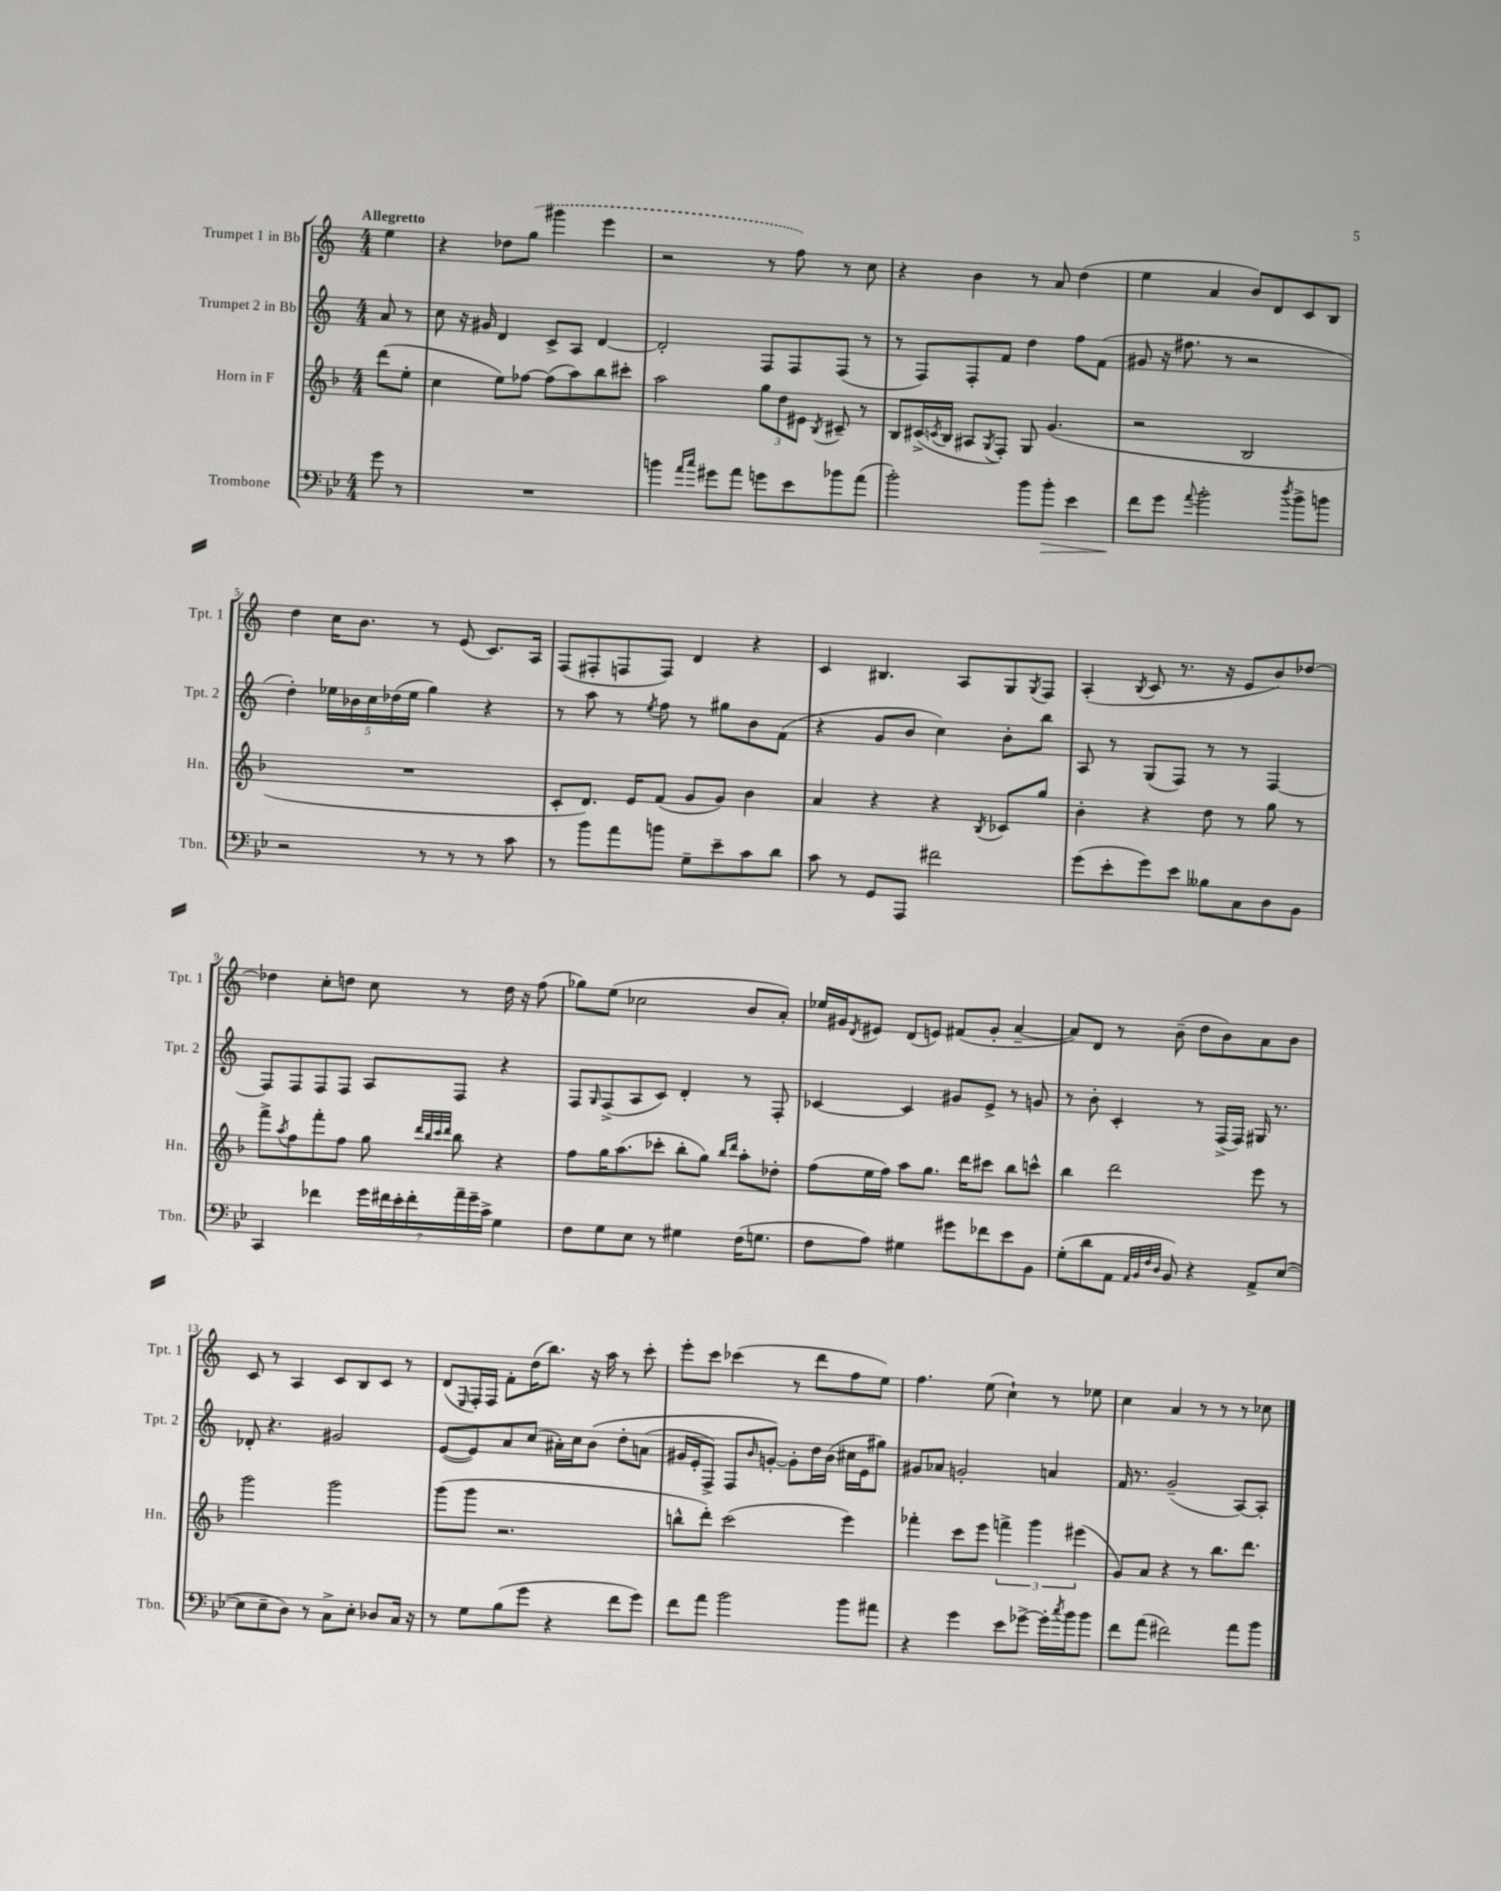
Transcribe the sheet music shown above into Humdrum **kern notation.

**kern	**kern	**kern	**kern
*staff4	*staff3	*staff2	*staff1
*clefF4	*clefG2	*clefG2	*clefG2
*k[b-e-]	*k[b-]	*k[]	*k[]
*M4/4	*M4/4	*M4/4	*M4/4
8g\	(8ddd\L	8a/	4ee\
8r	8ee'\J	8r	.
=	=	=	=
1r	4cc\	8cc\	4r
.	.	16r	.
.	.	16g#/	.
.	8ee\L)	4d/	8dd-\L
.	[8ff-\J	.	(8gg\J
.	(8ff-\]L	8c^/L	4ggg#\
.	8aa\)	8A/J	.
.	8bb-\	[4d/	4eee\
.	8ccc#'\J	.	.
=	=	=	=
4b\	2aa\	2d'/]	2r
16qqa/LL	.	.	.
16qqcc/JJ	.	.	.
8g#\L	.	.	.
8a\J	.	.	.
8g\L	12gg\L	8F/L	8r
.	12dd\	.	.
8e-\	.	8F/	8ff\)
.	12e#\J	.	.
.	8qB-/	.	.
8b-\	8c#~/	(8F/J	8r
(8a\J	8r	8r	8cc\
=	=	=	=
2b-'\)	8B-/L	8r	4r
.	(16c#^/L	8F/L)	.
.	8qc/	.	.
.	16B-/JJ	.	.
.	8A#/L	8F'/	4b\
.	8qG/	.	.
.	8F'/J)	8f/J	.
8b-\L	8G/	4dd\	8r
8b-'\J	(4.g/	.	8a/
4e-\	.	8ff\L	(4dd\
.	.	(8f\J	.
=	=	=	=
8f\L	2r	8g#/	4ee\
8g\J	.	16r	.
.	.	8.ff#\	.
8qqa/	.	.	.
2b-'\	.	.	4a/
.	.	8r	.
.	2B-/	2r	8b/L)
.	.	.	8d/
8qdd/	.	.	.
8b-^\L	.	.	8c/
8b\J	.	.	8B/J
=	=	=	=
2r	1r	4dd'\)	4dd\
.	.	20ee-\LL	16cc\LK
.	.	20b-\	.
.	.	.	8.b\J
.	.	20cc\	.
.	.	(20dd-\	.
.	.	20ee-\JJ	.
8r	.	4gg\)	8r
8r	.	.	(8e/
8r	.	4r	8.c/L)
8c\	.	.	.
.	.	.	16A/Jk
=	=	=	=
8r	8c'/L	8r	(8F/L
8b-\L	8.d/J)	8aa\	8F#'/
8a\	.	8r	8F/
.	16e/LK	.	.
.	.	8qee/	.
8b\J	(8f/J	8ff\	8F/J)
8G~\L	8g/L	8r	4d/
8e-~\	8g/J)	8gg#\L	.
8c\	4b-\	8b\	4r
8d\J	.	(8f\J	.
=	=	=	=
8c\	4a/	4r	4c/
8r	.	.	.
8GG/L	4r	8g/L	4.B#/
8AAA/J	.	8b/J	.
2f#\	4r	4cc\)	.
.	.	.	8A/L
.	8qB-/	.	.
.	8c-/L	8b'\L	8G/
.	.	.	8qG/
.	8gg/J	8bb\J	8F/J
=	=	=	=
(8g\L	4b-'\	8A/	(4A'/
8e-'\	.	8r	.
.	.	.	8qB/
8g\)	4r	(8G/L	8c/
8e-\J	.	8F/J)	8.r
8B--\L	8dd\	8r	.
.	.	.	16r
8C\	8r	8r	8e/L
8D\	8gg\	[4F/	8b/)
8BB-\J	8r	.	[8dd-/J
=	=	=	=
4CC/	8fff^\L	8F/]L	4dd-\]
.	8qaa/	.	.
.	8ff\	8F/	.
4f-\	8fff'\	8F/	8cc'\L
.	8ff\J	8F/J	8dd\J
28g\LL	8gg\	8A/L	8cc\
28f#\	.	.	.
28e-'\	.	.	.
28f#'\	.	.	.
.	32qqddd/LLL	.	.
.	32qqbb-/	.	.
.	32qqccc/	.	.
.	32qqddd/JJJ	.	.
.	8bb-\	8F/J	8r
28a~\	.	.	.
28g~\	.	.	.
28c^\JJ	.	.	.
4G\	4r	4r	16dd\
.	.	.	16r
.	.	.	(8ff\
=	=	=	=
8F\L	8ff\L	8F/L	8gg-\L)
.	.	16qqG/	.
8G\	16gg\K	(8F^/	(8ee\J
.	(8.aa\	.	.
8E-\J	.	8A/	2cc-\
8r	8ccc-'\J	8c/J)	.
4G#\	8bb-'\L	4d'/	.
.	8gg\J)	.	.
.	16qqbb-/LL	.	.
.	16qqddd/JJ	.	.
(16F\LK	8aa'\L	8r	8b/L
8.G\J	.	.	.
.	8dd-'\J	8F'/	8a'/J)
=	=	=	=
8F\L	(8ff\L	[4c-/	16ee-/LL
.	.	.	16g#/J
.	.	.	8qd/
8A\J)	16ee\L	.	8e#/J
.	16ff\JJ)	.	.
4G#\	8aa\L	4c-/]	(8d/L
.	8.gg\J	.	8e/J)
8g#\L	.	8g#/L	(8f#/L
.	16ddd\LK	.	.
8f-\	8ccc#\J	8e^/J	8g#'/J
8e-\	8bb-\L	8r	[4a~/
8BB-\J	8ccc^^\J	8g/	.
=	=	=	=
(8G'\L	4bb-\	8r	8a/]L)
8d\	.	8b'\	8d/J
8AA\J	2ddd\	4c'/	8r
32qqAA/LLL	.	.	.
32qqBB-/	.	.	.
32qqF/	.	.	.
32qqD/JJJ	.	.	.
8BB-/)	.	.	(8b~\
4r	.	8r	8dd\L
.	.	(16F^/LL	8b\)
.	.	16F/JJ)	.
8AA^/L	8eee\	16G#/	8a\
.	.	8.r	.
([8E-/J	8r	.	8b\J
=	=	=	=
8E-\]L	2ggg\	8d-'/	8c/
8E-~\	.	4.r	8r
8D\J)	.	.	4A/
8r	.	.	.
8C^\L	2ggg\	2g#/	8c/L
8E-'\J	.	.	8B/
8D-/L	.	.	8c/J
16C/Jk	.	.	8r
16r	.	.	.
=	=	=	=
8r	(8ggg\L	([8e/L	(8d/L
.	.	.	16qqE/
8G\L	8ggg\J	8e/])	16F'/L)
.	.	.	16F/JJ
(8B-\	2.r	8a/	8f'\L
8g\J	.	(8cc/J	(16dd\K
.	.	.	8.bb\J)
4r	.	16a#'\LL)	.
.	.	16cc\J	.
.	.	&(8b\J	16r
.	.	.	16aa\
8f\L	.	8dd'\L	8r
8g\J)	.	(8a\J	8ccc'\
=	=	=	=
8f\L	8bb^^\L	16g#/LL	8eee'\L
.	.	16e'/J	.
8a\J	8ddd'\J)	8F^/J)	8ccc\J
2b-\	(2ccc\	8F/L	(4ccc-\
.	.	16qqb/	.
.	.	[8g'/J&)	.
.	.	8g'\]L	8r
.	.	16dd\L	8ddd\L
.	.	(16b\JJ	.
8b-\L	4eee\)	16cc#\LL	8ff\
.	.	16e\J	.
8a#\J	.	8gg#\J)	8ee\J)
=	=	=	=
4r	4fff-'\	8g#/L	4.ff\
.	.	8a-/J	.
4g\	8ccc\L	2g'/	.
.	8eee\J	.	(8ee\
8e-\L	6fff^\	.	4cc`\)
[8g-^\J	.	.	.
.	6ggg\	.	.
16g-'\]LL	.	4a/	8r
8qcc/	.	.	.
16b-\J	.	.	.
.	(6eee#\	.	.
8b-\J	.	.	8ee-\
=	=	=	=
8f\L	8g/L)	16f/	4cc\
.	.	8.r	.
(8a\J	8a/J	.	.
2f#\)	4r	(2g~/	4a/
.	8r	.	8r
.	8.bb-\L	.	8r
8a\L	.	[8A/L)	8r
.	8.ddd\J	.	.
8b-\J	.	8A'/]J	8cc-\
==	==	==	==
*-	*-	*-	*-
